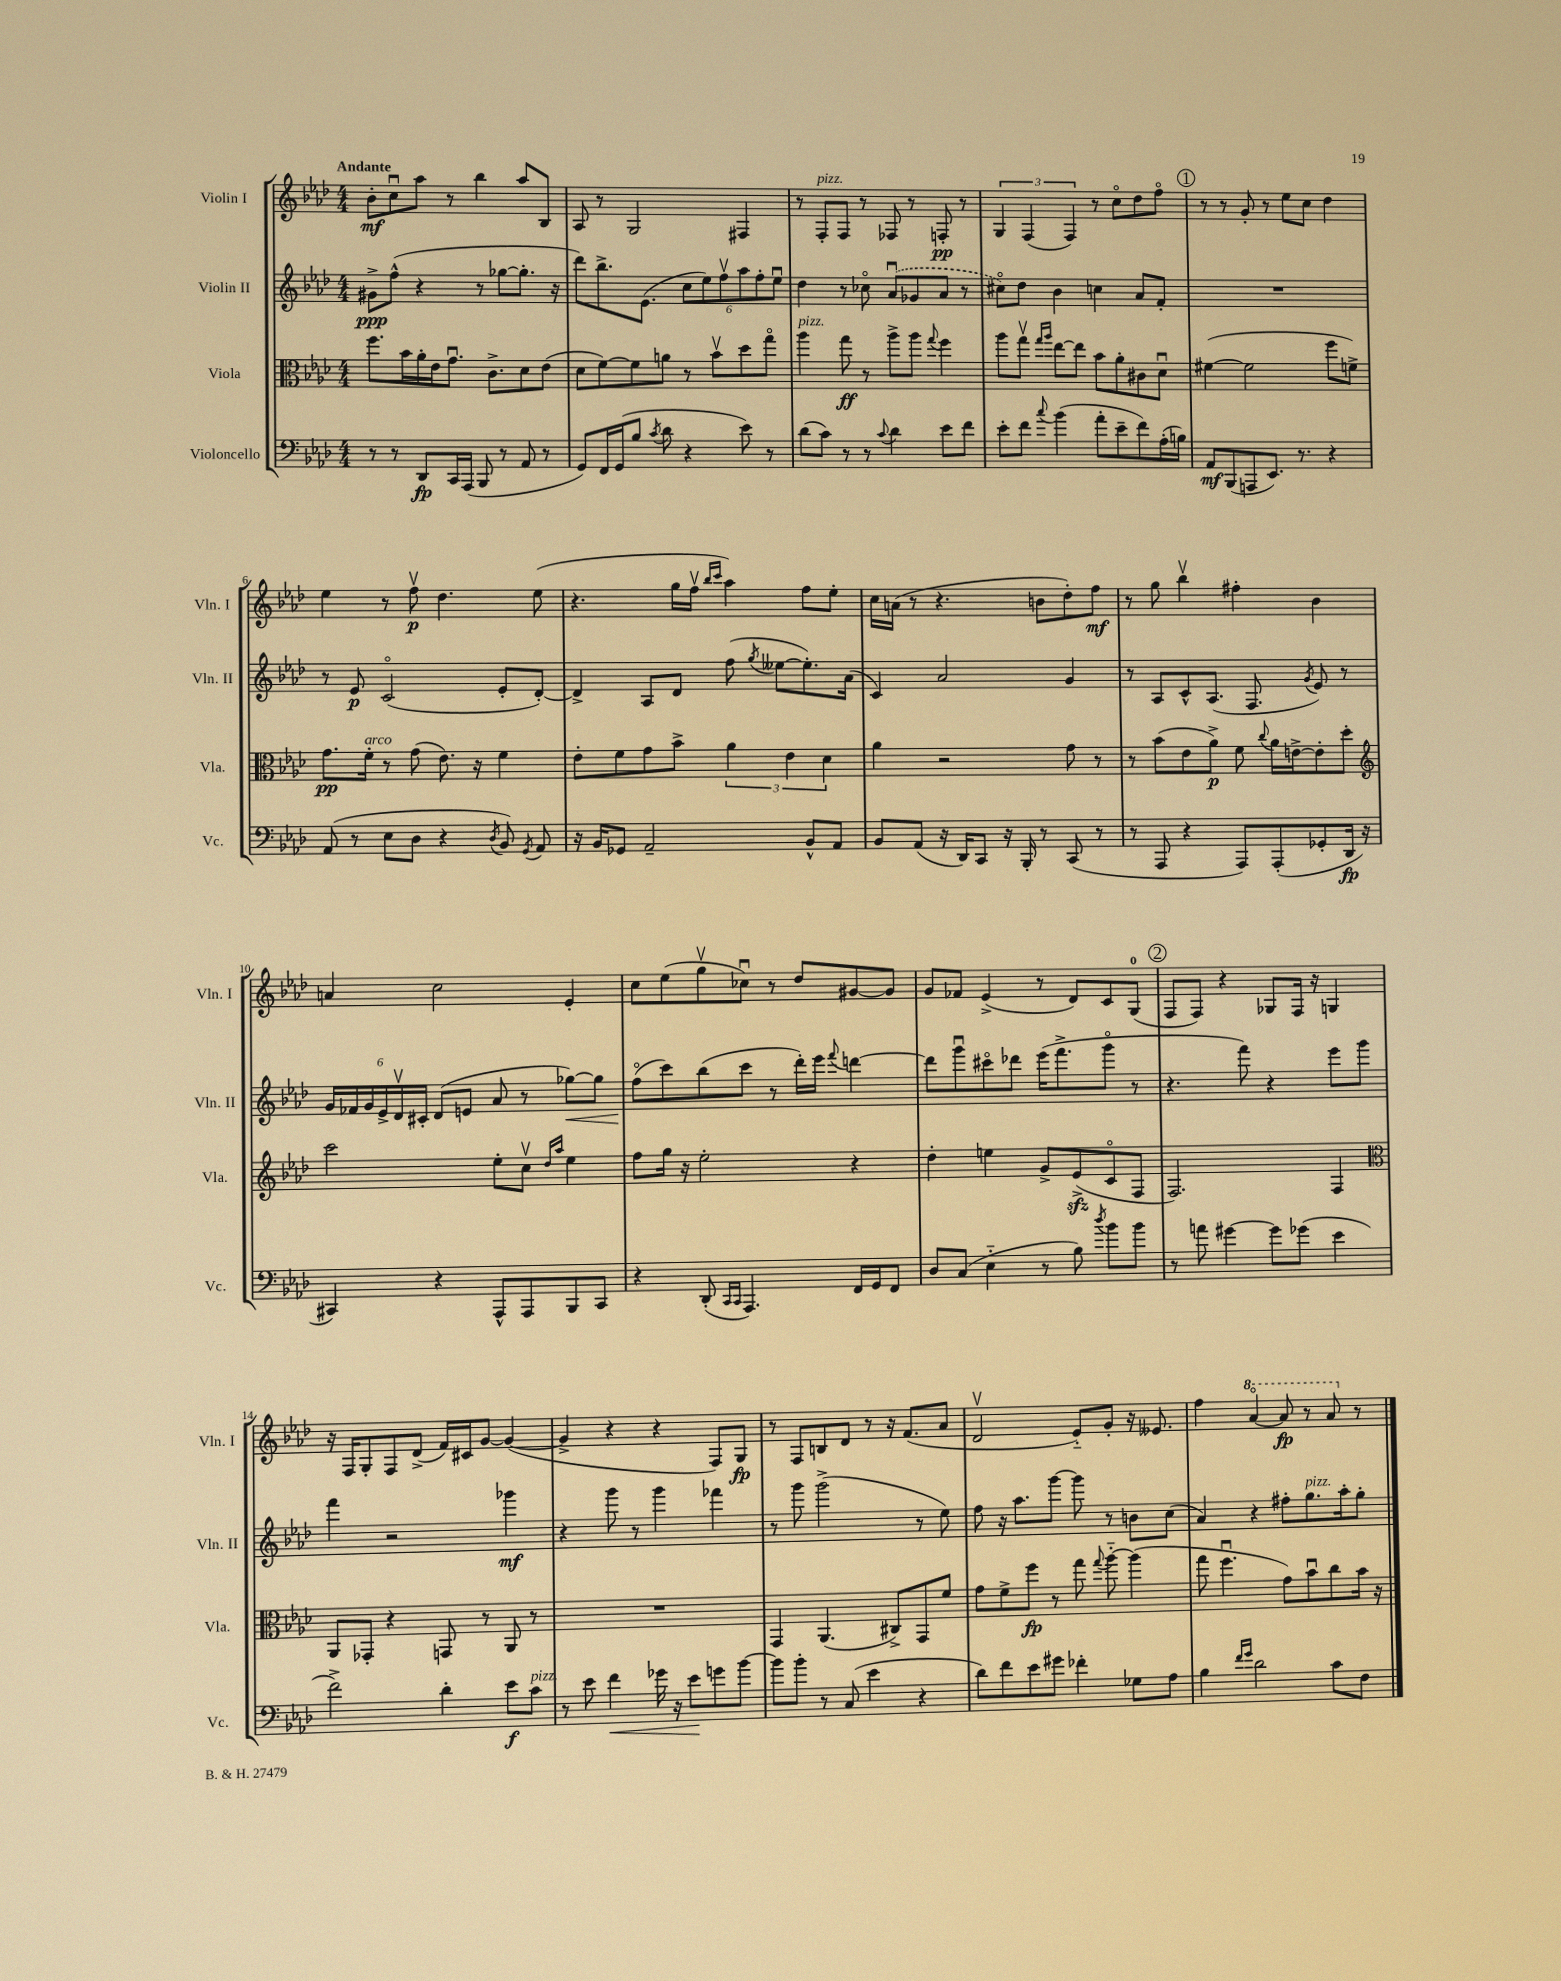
<<
\new StaffGroup <<
\new Staff = "s0" \with { instrumentName = "Violin I" shortInstrumentName = "Vln. I" } {
    \clef treble \key aes \major \numericTimeSignature \time 4/4 \tempo "Andante"
    \autoBeamOff bes'8[-.\mf c''8\downbow aes''8] r8 bes''4 aes''8[ bes8] |
    aes8 r8 g2 fis4 |
    r8 f8[-.^\markup { \italic "pizz." } f8] r8 fes8 r8 f8-.\pp r8 |
    \tuplet 3/2 { g4 f4( f4) } r8 c''8[\flageolet des''8 f''8]\flageolet |
    \mark \markup { \circle "1" } r8 r8 g'8-. r8 ees''8[ c''8] des''4 |
    ees''4 r8 f''8\upbow\p des''4. ees''8( |
    r4. g''16[ f''16]\upbow \grace { bes''16[ c'''16] } aes''4) f''8[ ees''8]-. |
    c''16[ a'16]( r8 r4. b'8[ des''8-.) f''8]\mf |
    r8 g''8 bes''4\upbow fis''4-. bes'4 |
    a'4 c''2 ees'4-. |
    c''8[ ees''8( g''8\upbow ces''8]\downbow) r8 des''8[ gis'8~ gis'8] |
    g'8[ fes'8] ees'4->( r8 des'8[) c'8 g8]-0( |
    \mark \markup { \circle "2" } f8[ f8]) r4 ges8[ f16] r16 g4 |
    r16 f16[ g8-. f8 des'8]->( f'16[) cis'16 g'8]~ g'4~( |
    g'4-> r4 r4 f8[) g8]\fp |
    r8 f8[ b8 des'8] r8 r16 f'8.[( aes'8] |
    des'2\upbow ees'8[-_) g'8]-. r16 eeses'8. |
    f''4 \ottava #1 aes''4~\flageolet aes''8\fp r8 aes''8 \ottava #0 r8 \bar "|." |
}
\new Staff = "s1" \with { instrumentName = "Violin II" shortInstrumentName = "Vln. II" } {
    \clef treble \key aes \major \numericTimeSignature \time 4/4
    \autoBeamOff gis'8[->\ppp f''8]-^( r4 r8 ges''8[~ ges''8.]-. r16 |
    des'''8[) bes''8.-> ees'8.]( \tuplet 6/4 { c''8[ ees''8) f''8\upbow aes''8 f''8-. ees''8]\downbow } |
    des''4 r8 ces''8\flageolet \once \slurDashed aes'8[\downbow( ges'8 aes'8] r8 |
    cis''8[\flageolet) des''8] bes'4 c''4 aes'8[ f'8]-. |
    \mark \markup { \circle "1" } R1 |
    r8 ees'8\p c'2\flageolet( ees'8[-. des'8]~-.) |
    des'4-> aes8[ des'8] f''8( \acciaccatura { g''8 } eeses''8[~ eeses''8.-.) aes'16]( |
    c'4) aes'2 g'4 |
    r8 aes8[ c'8-^ aes8.]( f8. \acciaccatura { g'8 } ees'8) r8 |
    \tuplet 6/4 { g'16[ fes'16 g'16 ees'16-> des'16\upbow cis'16]-. } des'8[( e'8] aes'8 r8 ges''8[~\<) ges''8] |
    f''8[\flageolet\!( c'''8) bes''8( c'''8] r8 des'''16[-.) ees'''16] \appoggiatura { f'''8 } d'''4~ |
    d'''8[ g'''8\downbow cis'''8\flageolet des'''8] ees'''16[( f'''8.-> g'''8]\flageolet r8 |
    \mark \markup { \circle "2" } r4. f'''8) r4 ees'''8[ g'''8] |
    f'''4 r2 ges'''4\mf |
    r4 g'''8 r8 g'''4 fes'''4 |
    r8 g'''8 g'''2->( r8 ees''8) |
    f''8 r16 aes''8.[ g'''8]~ g'''8 r8 b'8[ c''8]( |
    aes'4) r4 fis''8[-. g''8.^\markup { \italic "pizz." } aes''16-. g''8]-. \bar "|." |
}
\new Staff = "s2" \with { instrumentName = "Viola" shortInstrumentName = "Vla." } {
    \clef alto \key aes \major \numericTimeSignature \time 4/4
    \autoBeamOff f''8.[ bes'16 aes'16-. ees'16 g'8.]\downbow c'8.[-> des'8 ees'8]( |
    des'8[ f'8~) f'8 a'8] r8 bes'8[\upbow des''8 g''8]\flageolet |
    aes''4^\markup { \italic "pizz." } g''8\ff r8 aes''8[-> aes''8] \appoggiatura { g''8 } f''4 |
    aes''8[ g''8]\upbow \grace { g''16[ aes''16] } ees''8[~ ees''8] bes'8[ aes'8-. cis'8 des'8]\downbow |
    \mark \markup { \circle "1" } fis'4~( fis'2 f''8[ f'8]->) |
    g'8.[\pp f'16]-.^\markup { \italic "arco" } r8 g'8( ees'8.) r16 f'4 |
    ees'8[-. f'8 g'8 bes'8]-> \tuplet 3/2 { aes'4 ees'4 des'4 } |
    aes'4 r2 g'8 r8 |
    r8 bes'8[( ees'8 aes'8]->\p) f'8 \appoggiatura { c''8 } aes'16[ e'16~-> e'8-. des''8]-. |
    \clef treble c'''2 ees''8[-. c''8]\upbow \grace { des''16[ aes''16] } ees''4 |
    f''8[ g''16] r16 ees''2-. r4 |
    des''4-. e''4 g'8[-> ees'8->\sfz( c'8\flageolet f8] |
    \mark \markup { \circle "2" } f2.) f4 |
    \clef alto aes,8[ ges,8]-. r4 g,8 r8 aes,8 r8 |
    R1 |
    g,4 aes,4.( cis8[->) g,8 f'8] |
    g'8[ f'8-> f''8]\fp r8 g''8 \appoggiatura { g''8 } aes''8~-_ aes''4( |
    g''8 f''4.\downbow g'8[) bes'8\downbow c''8 bes'16] r16 \bar "|." |
}
\new Staff = "s3" \with { instrumentName = "Violoncello" shortInstrumentName = "Vc." } {
    \clef bass \key aes \major \numericTimeSignature \time 4/4
    \autoBeamOff r8 r8 des,8[\fp c,16 aes,,16]( bes,,8 r8 aes,8 r8 |
    g,8[) f,16 g,16( bes8] \acciaccatura { c'8 } des'8 r4 ees'8) r8 |
    des'8[( c'8]) r8 r8 \appoggiatura { c'8 } des'4 ees'8[ f'8] |
    ees'8[-. f'8] \appoggiatura { c''8 } bes'4( aes'8[-. ees'8-- f'8) aes16-.( b16]) |
    \mark \markup { \circle "1" } aes,8[\mf bes,,8( a,,8 ees,8.]) r8. r4 |
    aes,8( r8 ees8[ des8] r4 \acciaccatura { des8 } bes,8) \acciaccatura { g,8 } aes,8 |
    r16 bes,16[ ges,8] aes,2-- bes,8[-^ aes,8] |
    bes,8[ aes,8]( r16 des,16[) c,8] r16 bes,,16-. r8 c,8( r8 |
    r8 aes,,8 r4 aes,,8[) aes,,8-.( ges,8-. des,16]\fp r16 |
    cis,4) r4 aes,,8[-^ aes,,8 bes,,8 cis,8] |
    r4 des,8-.( \grace { c,16[ c,16] } aes,,4.) f,16[ g,16 f,8] |
    des8[ c8]( ees4-_ r8 bes8) \acciaccatura { des''8 } bes'8[ bes'8] |
    \mark \markup { \circle "2" } r8 a'8 gis'4~ gis'8[ ges'8]( ees'4 |
    f'2->) des'4-. ees'8[\f c'8]^\markup { \italic "pizz." } |
    r8 ees'8 f'4\< ges'16 r16 ees'8[\! g'8 bes'8]~ |
    bes'8[ bes'8]-. r8 c8( ees'4 r4 |
    des'8[) f'8 ees'8 gis'8] fes'4-. ges8[ aes8] |
    bes4 \grace { f'16[ g'16] } des'2 c'8[ f8] \bar "|." |
}
>>
>>
